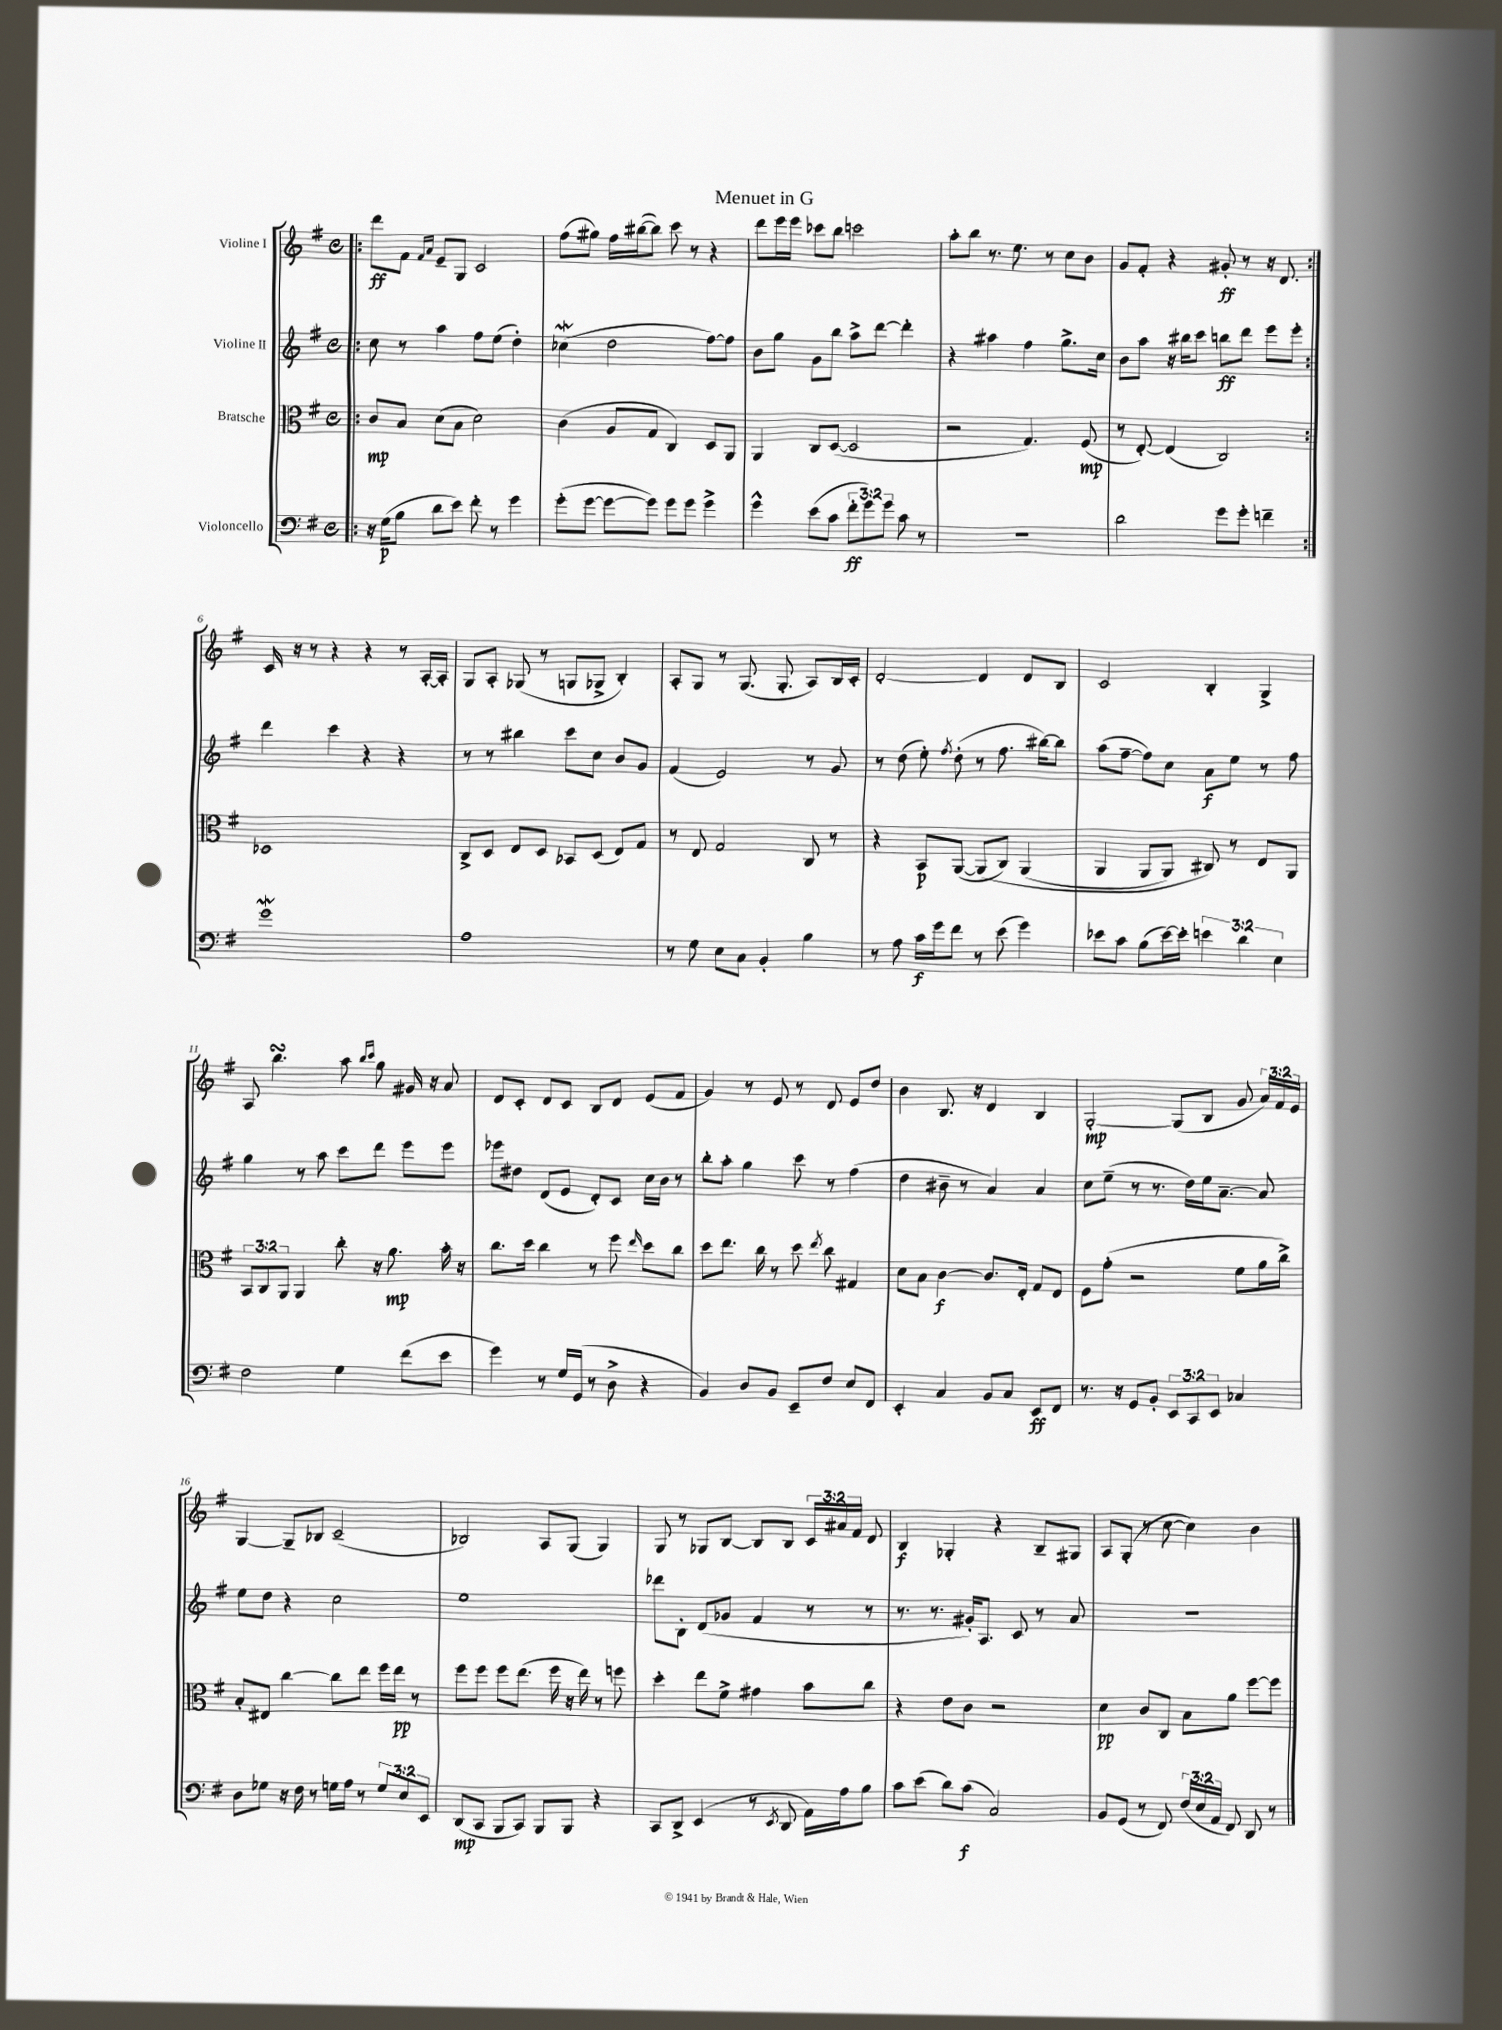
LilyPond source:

\header { title = "Menuet in G" }
<<
\new StaffGroup <<
\new Staff = "s0" \with { instrumentName = "Violine I" } {
    \clef treble \key g \major \defaultTimeSignature \time 4/4 \override Staff.TupletNumber.text = #tuplet-number::calc-fraction-text
    \autoBeamOff \repeat volta 2 { \bar ".|:" d'''8[\ff fis'8] \grace { fis'16[ a'16] } e'8[-- g8] c'2 |
    fis''8[( gis''8]) fis''16[ bis''16~( bis''8]) c'''8 r8 r4 |
    d'''8[ e'''16 e'''16] ces'''8[ b''8] c'''2 |
    a''8[-. b''8] r8. e''8. r8 c''8[ b'8] |
    g'8[ fis'8]-. r4 gis'8-.\ff r8 r16 d'8. | }
    c'16 r16 r8 r4 r4 r8 a16[~-. a16]-. |
    g8[ a8]-. ges8( r8 g8[ ges8]-> b4-.) |
    a8[-. g8] r8 g8.( g8.-. a8[) b16 c'16]-. |
    d'2~-. d'4 d'8[ b8] |
    c'2 b4-. g4-> |
    a8 b''4.\turn a''8 \grace { b''16[ c'''16] } g''8 gis'16 r16 a'8 |
    d'8[ c'8]-. d'8[ c'8] b8[ d'8] e'8[( fis'8] |
    g'4) r8 e'8 r8 d'8 e'8[ d''8] |
    b'4 b8. r16 d'4 b4 |
    g2~-.\mp g8[( b8] g'8 \tuplet 3/2 { a'16[) fis'16 e'16] } |
    g4~ g8[-- bes8] c'2--( |
    bes2) a8[ g8]( g4) |
    g8 r8 ges8[ b8]~ b8[ b8] \tuplet 3/2 { c'16[ ais'16 fis'16] } d'8 |
    b4\f ges4-. r4 b8[-- gis8] |
    a8[ g8]-.( r8 c''8~ c''4) b'4 \bar "|." |
}
\new Staff = "s1" \with { instrumentName = "Violine II" } {
    \clef treble \key g \major \defaultTimeSignature \time 4/4
    \autoBeamOff \repeat volta 2 { \bar ".|:" c''8 r8 a''4 fis''8[ e''8]( d''4-.) |
    ces''4\mordent( d''2 fis''8[~) fis''8] |
    b'8[ g''8] g'8[ b''8] a''8[-> d'''8]~ d'''4-. |
    r4 ais''4 fis''4 g''8.[-> c''16] |
    b'8[ a''8] r16 bis''16[ c'''8] b''8[\ff d'''8] e'''8[ e'''8]-. | }
    d'''4 c'''4 r4 r4 |
    r8 r8 bis''4 c'''8[ c''8] b'8[ g'8] |
    fis'4( e'2) r8 g'8 |
    r8 d''8( e''8-.) \acciaccatura { fis''8 } d''8-.( r8 fis''8. bis''16[~) bis''8] |
    a''8[( fis''8]~-- fis''8[) c''8] a'8[\f e''8] r8 fis''8 |
    g''4 r8 a''8 c'''8[ d'''8] e'''8[ e'''8] |
    ees'''8[ dis''8] d'8[( e'8] d'8[-.) c'8] c''16[ b'16] r8 |
    b''8[-. a''8]-. g''4 c'''8 r8 fis''4( |
    d''4 bis'8-- r8 a'4) a'4 |
    c''8[ e''8]--( r8 r8. d''16[) e''16 a'8.]~-- a'8 |
    e''8[ d''8] r4 c''2 |
    e''1 |
    des'''8[ b8]-. d'8[( ges'8] fis'4 r8 r8 |
    r8. r8. gis'16[-.) a8.] c'8 r8 a'8 |
    R1 \bar "|." |
}
\new Staff = "s2" \with { instrumentName = "Bratsche" } {
    \clef alto \key g \major \defaultTimeSignature \time 4/4 \override Staff.TupletNumber.text = #tuplet-number::calc-fraction-text
    \autoBeamOff \repeat volta 2 { \bar ".|:" c'8[\mp b8] d'8[( b8] d'2) |
    c'4( a8[ g8] c4) d8[ a,8] |
    a,4 c8[ d8]~( d2 |
    r2 g4.) fis8\mp( |
    r8 e8~-.) e4( c2) | }
    des1 |
    c8[-> d8] e8[ d8] bes,8[ d8]( e8[) g8] |
    r8 e8 g2 c8 r8 |
    r4 b,8[\p a,8]~( a,8[\( c8]) a,4( |
    a,4 a,8[ a,8]) cis8\) r8 e8[ a,8] |
    \tuplet 3/2 { b,8[ c8 a,8] } a,4 c''8-. r16 a'8.\mp b'16-. r16 |
    c''8.[ d''16] c''4 r8 fis''8 \grace { e''16 } d''8[ c''8] |
    d''8[ e''8.] c''16 r8 d''8 \acciaccatura { e''8 } c''8 gis4 |
    d'8[ b8] c'4~\f c'8.[ e16]-. g8[ e8] |
    fis8[ g'8]-.( r2 fis'8[ a'16 c''16]->) |
    b8[-. eis8] c''4~ c''8[ e''8] fis''16[ e''16]\pp r8 |
    fis''8[ fis''8] fis''8[ e''8.]( fis''16 r16 e''16) r8 f''8 |
    d''4-. e''8[ fis'8]-> gis'4 b'8[ c''8] |
    r4 e'8[ c'8] r2 |
    d'4\pp c'8[ c8] b8[ a'8] fis''8[~ fis''8] \bar "|." |
}
\new Staff = "s3" \with { instrumentName = "Violoncello" } {
    \clef bass \key g \major \defaultTimeSignature \time 4/4 \override Staff.TupletNumber.text = #tuplet-number::calc-fraction-text
    \autoBeamOff \repeat volta 2 { \bar ".|:" r16 g16[\p( b8] d'8[ e'8]) fis'8-. r8 g'4 |
    g'8[-.( g'8]~ g'8[~ g'8]) g'8[ g'8] g'4-> |
    g'4-^ e'8[( c'8] \tuplet 3/2 { fis'8[-.\ff g'8) g'8] } c'8 r8 |
    R1 |
    d'2 g'8[ g'8]-. f'4-- | }
    g'1\mordent |
    a1 |
    r8 g8 e8[ c8] b,4-. b4 |
    r8 a8 c'16[\f g'16 fis'8] r8 e'8( g'4) |
    ees'8[ c'8] b8[( ees'16~) ees'16]-. \tuplet 3/2 { e'4 d'4 e4 } |
    fis2 g4 fis'8[( e'8] |
    g'4) r8 g16[ g,16]( r8 d8-> r4 |
    b,4) d8[ b,8] e,8[-- fis8] e8[ fis,8] |
    e,4-. c4 b,8[ c8] e,8[\ff fis,8] |
    r8. r16 g,8[ b,8]-. \tuplet 3/2 { e,8[ c,8 e,8] } ces4 |
    d8[ ges8] r16 fis16 r8 g16[ a16] r8 \tuplet 3/2 { g8[ e8 e,8] } |
    d,8[\mp( c,8] b,,8[ c,8]) b,,8[ b,,8] r4 |
    c,8[ d,8]-> e,4( r8 \acciaccatura { e,8 } d,8 a,16[) a16 b8] |
    c'8[ e'8]( d'8[) c'8]\f( c2) |
    b,8[ g,8]( r8 fis,8) \tuplet 3/2 { fis16[( e16 a,16] } fis,8) d,8 r8 \bar "|." |
}
>>
>>
